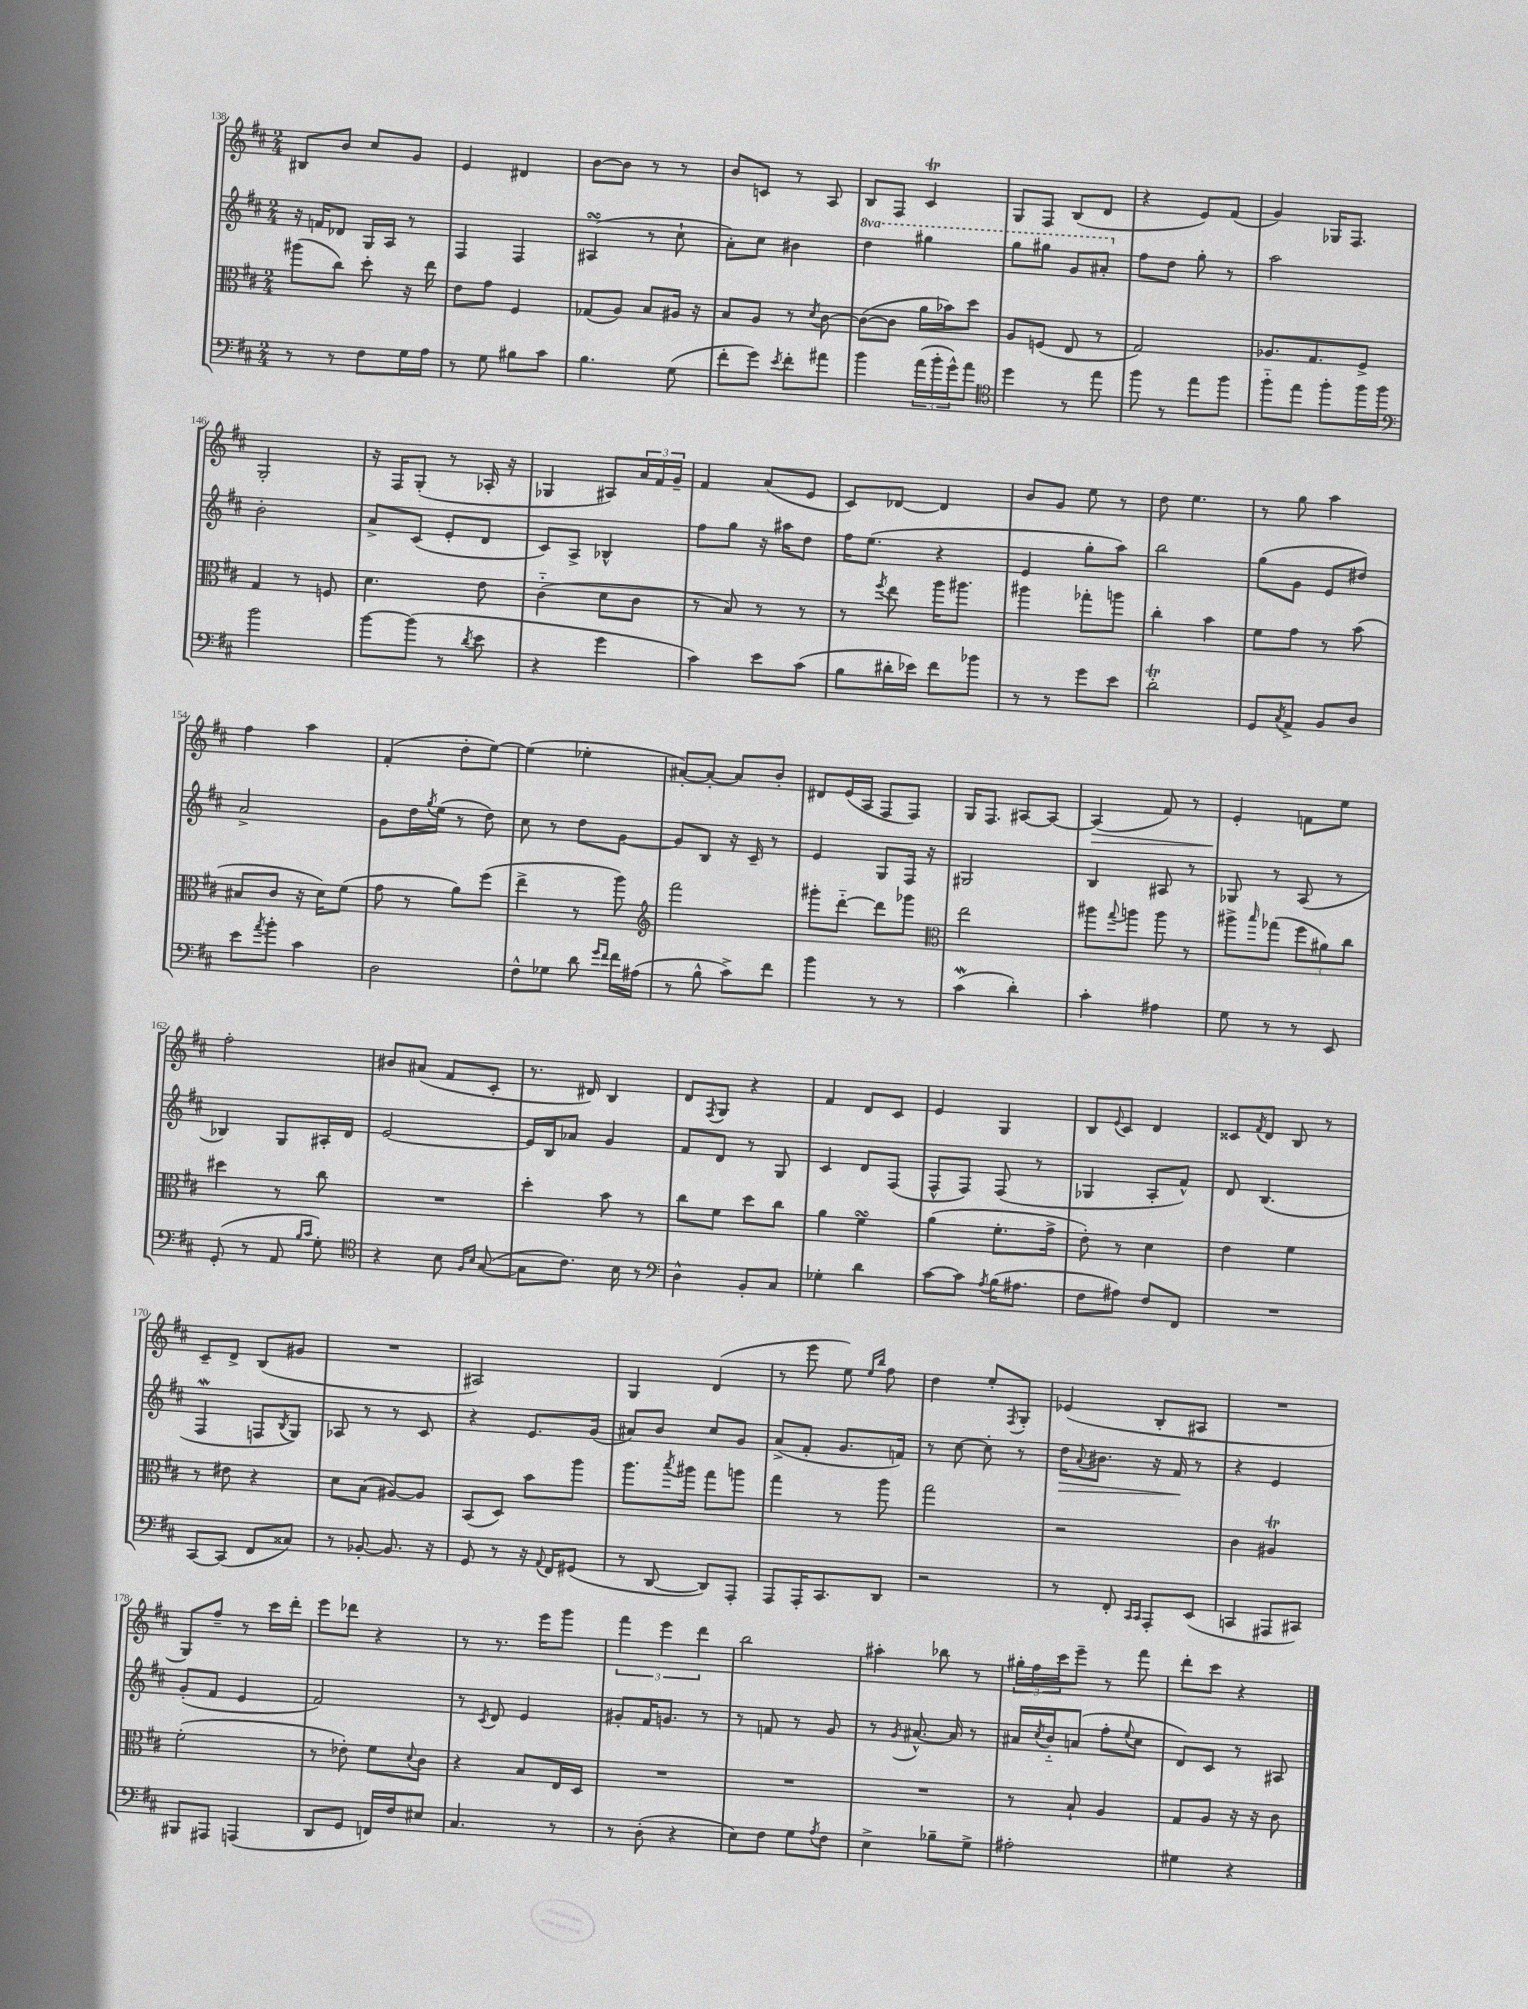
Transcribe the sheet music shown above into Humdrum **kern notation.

**kern	**kern	**kern	**kern
*staff4	*staff3	*staff2	*staff1
*clefF4	*clefC3	*clefG2	*clefG2
*k[f#c#]	*k[f#c#]	*k[f#c#]	*k[f#c#]
*M2/4	*M2/4	*M2/4	*M2/4
8r	(8aa#	16r	8B#
.	.	16f	.
8r	8cc#)	8d-	8b
8F#	8dd'	16G	8cc#
.	.	16A	.
16G	16r	8r	8g
16A	16ee	.	.
=	=	=	=
8r	8e	4F#	4e
8G	8g	.	.
8B#	4F#	4F#	4d#
8c#	.	.	.
=	=	=	=
4.B	(8G-	(4A#	[8b
.	8A)	.	8b]
.	8B	8r	8r
(8G	16A#	8cc#`	8r
.	16r	.	.
=	=	=	=
8f#'	8B	8a')	8b
8g)	8A	8cc#	8c
8qe	.	.	.
8f#'	8r	4b#	8r
.	8qd	.	.
8a#	[8c#	.	8A
=	=	=	=
4b	(8c#_	4ddd	8B
.	8c#]	.	8F#
(24a	16a	4ggg#	4c#
24b'	.	.	.
.	16b-)	.	.
24g^^)	.	.	.
8a	8dd	.	.
=	=	=	=
*clefC4	*	*	*
4dd	8A	8ggg	8G
.	(8F	8ggg#	8F#
8r	8E	8gg	(8B
8ee	8r	8aa#'	8d
=	=	=	=
8ff#	2G)	8ff#	4r
8r	.	8dd	.
8ee	.	8gg'	8e)
8ff#	.	8r	(8f#
=	=	=	=
8ff#'~	8.A-	2aa	4g)
8ee	.	.	.
.	8.G	.	.
8ff#'	.	.	16G-
.	.	.	8.F#
16ff#	8F#^	.	.
16ff#	.	.	.
=	=	=	=
*clefF4	*	*	*
2b	4G	2b'	2G'
.	8r	.	.
.	8F	.	.
=	=	=	=
[8b	4.d	8a^	16r
.	.	.	16F#
(8b]	.	(8c#	(8G'
8r	.	8e'	8r
8qd	.	.	.
8e	8e	8d	16A-'
.	.	.	16r
=	=	=	=
4r	(4c#'~	8c#)	4G-
.	.	8A^	.
4g	8d	4B-^^	8A#)
.	8c#	.	24a
.	.	.	24f#
.	.	.	24g~
=	=	=	=
4c#)	8r	8ff#	4f#
.	8B)	8gg	.
8e	8r	16r	(8a
.	.	16aa#	.
(8c#	8r	8dd	8e
=	=	=	=
8B	8r	16ff#	8c#)
.	.	(8.ee	.
.	8qff#	.	.
16d#'	8ee	.	[8d-
16e-)	.	.	.
8f#	16aa	4r	4d-]
.	8.aa#	.	.
8b-	.	.	.
=	=	=	=
8r	4aa#	4e	8b
8r	.	.	8g
8g	8gg-'	8gg'	8ee
8e	8aa	8aa)	8r
=	=	=	=
2d'	4cc#'	2bb	8dd
.	.	.	4.ee
.	4b	.	.
=	=	=	=
8GG	8f#	(8gg	8r
8qC#	.	.	.
8AA^	8g	8g	8gg
8BB	8r	8e	4aa
8D	(8b	8dd#)	.
=	=	=	=
8e	8B#	2a^	4ff#
8qa	.	.	.
8b'	8c#	.	.
4c#	16r	.	4aa
.	16d)	.	.
.	(8f#	.	.
=	=	=	=
2D	8g	8g	(4f#'
.	8r	16dd	.
.	.	8qgg	.
.	.	(16ee	.
.	8a)	8r	8dd'
.	(8ff#	8dd)	[8ee)
=	=	=	=
8F#^^	4ee^	8cc#	(4ee]
8G-	.	8r	.
8d	8r	8dd	4ee-'
16qqg	.	.	.
16qqf#	.	.	.
16f#	8aa)	[8g	.
(16A#	.	.	.
=	=	=	=
*	*clefG2	*	*
8r	2fff#	8g]	[8a#')
8B^^	.	8B	8a#'_
8c#^)	.	16r	8a#]
.	.	16c#~	.
8f#	.	8r	8b'
=	=	=	=
4b	8ggg#'	4e	8d#
.	[8ddd'~	.	(16e
.	.	.	16A
8r	8ddd]	8G	8F#
8r	8ggg-	16F#	8F#)
.	.	16r	.
=	=	=	=
*	*clefC3	*	*
(4c#	2ee	2G#	16G
.	.	.	8.F#
4d')	.	.	[8A#
.	.	.	8A#_
=	=	=	=
4c#'	8aa#	4B	(4A#]
.	8qqgg	.	.
.	8aa	.	.
4A#	8aa	8A#	8f#)
.	8r	8r	8r
=	=	=	=
8G	8aa#^	8G-	4e'
.	16qqbb	.	.
8r	(8gg-	8r	.
8r	12ff#	(8A	8f
.	12a#)	.	.
8EE	.	8r	8ee
.	12cc#	.	.
=	=	=	=
(8GG'	4dd#	4B-)	2ff#'
8r	.	.	.
8AA	8r	8G	.
16qqB	.	.	.
16qqc#	.	.	.
8G')	8cc#	16A#'	.
.	.	16d	.
=	=	=	=
*clefC4	*	*	*
4r	2r	[2e	8b#
.	.	.	(8a#
8B	.	.	8f#
16qqF#	.	.	.
16qqB	.	.	.
([8G	.	.	8c#'
=	=	=	=
8G]	4dd'	16e]	8.r
.	.	16B	.
8.c#)	.	8a-	.
.	.	.	16d#)
.	8b	4g	4B
16B	.	.	.
8r	8r	.	.
=	=	=	=
*clefF4	*	*	*
4D^^	8cc#	8f#	8d
.	.	.	8qF#
.	8f#	8d	8G
8BB'	8dd	8r	4r
8C#	8cc#	8G	.
=	=	=	=
4G-'	4a	4c#	4f#
4d	4f#	8d	8d
.	.	(8F#	8c#
=	=	=	=
[8c#	(4a	8F#^^	4e
8c#]	.	8F#)	.
8qA	.	.	.
(16B	8.f#'	(8F#	4G
8.A#	.	.	.
.	.	8r	.
.	16g^	.	.
=	=	=	=
8F#	8e')	4G-	8B
.	.	.	8qqe
8A#)	8r	.	8c#
8F#	4d	8A'	4d
8FF#	.	8f#^^)	.
=	=	=	=
2r	4e	8d	8c##
.	.	.	8qf#
.	.	(4.B	8d
.	4f#	.	8B
.	.	.	8r
=	=	=	=
[8CC#	8r	4F#	8c#~
(8CC#]	8e#	.	8d^
8FF#	4r	8F	(8B
.	.	8qB	.
8C##)	.	8G)	8g#
=	=	=	=
8r	8d	8A-	2r
[8BB-'	(8B	8r	.
8.BB-]	[8A#)	8r	.
.	8A#]	8c#	.
16r	.	.	.
=	=	=	=
8GG	(8BB	4r	2A#)
8r	8D)	.	.
16r	8b	8.e	.
8qqAA	.	.	.
16FF#	.	.	.
(8GG#	8aa	.	.
.	.	(16g	.
=	=	=	=
8r	8.aa	8a#)	4G
[8DD	.	8b	.
.	8qbb	.	.
.	16aa#	.	.
8DD])	8gg	8cc#	(4d
8AAA'	8aa	8g	.
=	=	=	=
8AAA	4gg	(8a^	8r
16AAA'	.	8f#'	8eee
8.CC#	.	.	.
.	8r	8.g	8ee)
.	.	.	16qqee
.	.	.	16qqbb
8DD	8aa	.	8ff#
.	.	16f)	.
=	=	=	=
2r	2gg	8r	4dd
.	.	[8cc#	.
.	.	8cc#']	8ee'
.	.	.	8qF#
.	.	8r	8G'
=	=	=	=
8r	2r	16dd	(4e-
.	.	8qqa	.
.	.	8.b#	.
8FF#'	.	.	.
16qqCC#	.	.	.
16qqCC#	.	.	.
8AAA'	.	16r	8B'
.	.	16f#	.
(8EE	.	8r	8A#
=	=	=	=
4CC	4c#	4r	2r
8AAA#	4A#	4e	.
8CC#)	.	.	.
=	=	=	=
8BBB#	(2f#'	(8g'	8G)
8AAA#	.	8f#	8ff#~
(4AAA	.	4e	8r
.	.	.	16ccc#
.	.	.	16ddd'
=	=	=	=
8DD	8r	2f#)	8eee
8GG	8e-')	.	8ddd-
16FF)	8f#	.	4r
16F#	.	.	.
.	8qqd	.	.
8E#	8c#	.	.
=	=	=	=
4.C#	4r	8r	8r
.	.	8qc#	.
.	.	8d	8.r
.	8B	4e	.
.	.	.	16eee
8r	16E	.	8ggg
.	16D	.	.
=	=	=	=
8r	2r	8g#'	6fff#
(8D'	.	16f#	.
.	.	.	6eee
.	.	8.g	.
4r	.	.	.
.	.	.	6ddd
.	.	8r	.
=	=	=	=
8E)	2r	8r	2bb
8F#	.	8f	.
8G	.	8r	.
8qA	.	.	.
8F#	.	8g	.
=	=	=	=
4E^	2r	8r	4aa#'
.	.	8qg	.
.	.	[8.a#^^	.
8B-~	.	.	8bb-
.	.	16a#]	.
8G^	.	8r	8r
=	=	=	=
2A#'	8r	16a#	24gg#'
.	.	.	24ff#
.	.	8qcc#	.
.	.	16b'~	.
.	.	.	24ccc#
.	8B`	(8a	8eee~
.	4A	8ff#'	8r
.	.	8qqee	.
.	.	8cc#	8fff#
=	=	=	=
4G#	8G	8d)	8ddd'
.	8A	8c#	8ccc#
4r	16r	8r	4r
.	16r	.	.
.	8c#	8A#	.
==	==	==	==
*-	*-	*-	*-
